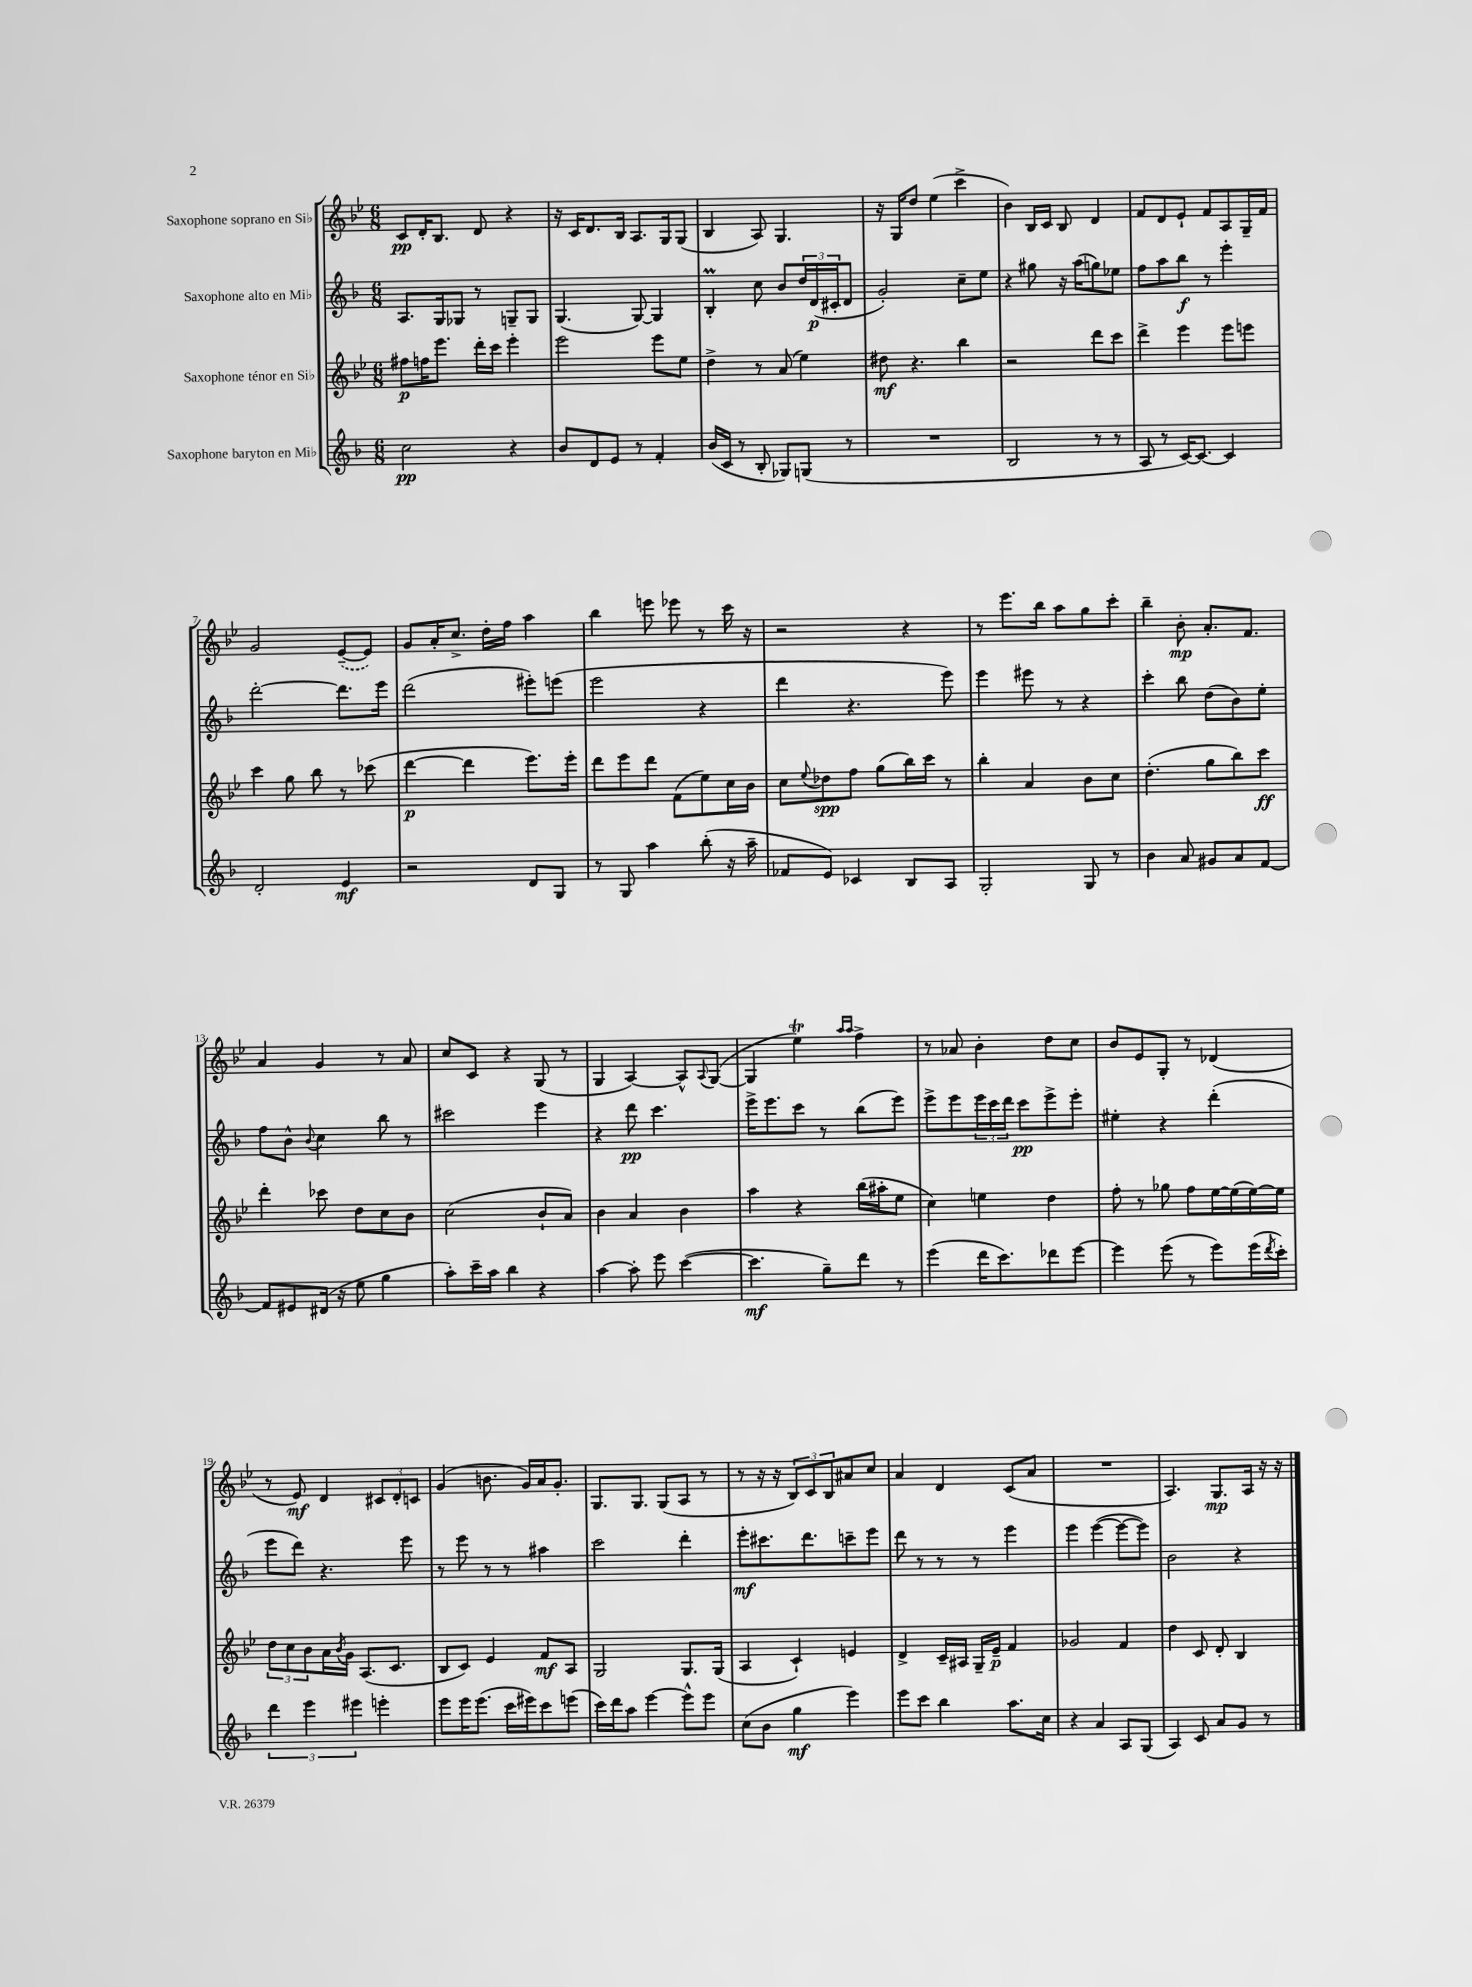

**kern	**dynam	**kern	**dynam	**kern	**dynam	**kern	**dynam
*part4	*part4	*part3	*part3	*part2	*part2	*part1	*part1
*staff4	*staff4	*staff3	*staff3	*staff2	*staff2	*staff1	*staff1
*I"Saxophone baryton en Mi♭	*	*I"Saxophone ténor en Si♭	*	*I"Saxophone alto en Mi♭	*	*I"Saxophone soprano en Si♭	*
*clefG2	*	*clefG2	*	*clefG2	*	*clefG2	*
*k[b-]	*	*k[b-e-]	*	*k[b-]	*	*k[b-e-]	*
*M6/8	*	*M6/8	*	*M6/8	*	*M6/8	*
=1	=1	=1	=1	=1	=1	=1	=1
2cc\	pp	8ff#X\L	p	8.A/L	.	8c/L	pp
.	.	16ffn\K	.	.	.	16d'/K	.
.	.	8.eee-\J	.	16G/k	.	8.B-/J	.
.	.	.	.	8G-X/J	.	.	.
.	.	16ddd'\LL	.	8r	.	8d/	.
.	.	16ccc\JJ	.	.	.	.	.
4r	.	4eee-'\	.	8Gn~/L	.	4r	.
.	.	.	.	8G/J	.	.	.
=2	=2	=2	=2	=2	=2	=2	=2
8b-/L	.	2eee-\	.	(4.G/	.	16r	.
.	.	.	.	.	.	16c/KL	.
8d/	.	.	.	.	.	8.d/	.
8e/J	.	.	.	.	.	.	.
.	.	.	.	.	.	16B-/Jk	.
8r	.	.	.	[8G/)	.	8.A/L	.
4f'/	.	8eee-\L	.	4G/]	.	.	.
.	.	.	.	.	.	16G/k	.
.	.	8ee-\J	.	.	.	(8G/J	.
=3	=3	=3	=3	=3	=3	=3	=3
(16b-/LL	.	4dd^\	.	4B-M'/	.	4B-/	.
16c/JJ	.	.	.	.	.	.	.
8r	.	.	.	.	.	.	.
8B-'/	.	8r	.	8cc\	.	8A/)	.
8G-X/L)	.	(8a/	.	8b-/L	.	4.G/	.
(8Gn/J	.	4ee-\)	.	24dd/L	.	.	.
.	.	.	.	(24d/	p	.	.
.	.	.	.	24c#X'/J	.	.	.
8r	.	.	.	8d/J	.	.	.
=4	=4	=4	=4	=4	=4	=4	=4
2.r	.	8dd#X\	mf	2g'/)	.	16r	.
.	.	.	.	.	.	16G/KL	.
.	.	4.r	.	.	.	8dd/J	.
.	.	.	.	.	.	(4ee-\	.
.	.	4bb-\	.	8cc~\L	.	4ccc^\	.
.	.	.	.	8ee\J	.	.	.
=5	=5	=5	=5	=5	=5	=5	=5
2B-/	.	2r	.	4r	.	4b-\)	.
.	.	.	.	8gg#X\	.	16B-/LL	.
.	.	.	.	.	.	16c/JJ	.
.	.	.	.	16r	.	8B-/	.
.	.	.	.	(16aa\KL	.	.	.
8r	.	8ddd\L	.	8ggn\)	.	4d/	.
8r	.	8ccc\J	.	8ee-X\J	.	.	.
=6	=6	=6	=6	=6	=6	=6	=6
8A/	.	4ddd^\	.	8ff\L	.	8f/L	.
8r	.	.	.	8aa\	.	8d/	.
[16c/KL)	.	4eee-\	.	8bb-\J	f	8e-`/J	.
8.c/J_	.	.	.	.	.	.	.
.	.	.	.	8r	.	8f/L	.
4c/]	.	8eee-\L	.	4eee'\	.	8A/	.
.	.	8eeen\J	.	.	.	16G~/L	.
.	.	.	.	.	.	16f/JJ	.
!!LO:LB:g=z
=7	=7	=7	=7	=7	=7	=7	=7
2d'/	.	4ccc\	.	[2ddd'\	.	2g/	.
.	.	8gg\	.	.	.	.	.
.	.	8bb-\	.	.	.	.	.
4e/	mf	8r	.	8.ddd\L]	.	([8e-~/L	.
.	.	(8ccc-X\	.	.	.	8e-/J])	.
.	.	.	.	16eee\Jk	.	.	.
=8	=8	=8	=8	=8	=8	=8	=8
2r	.	[4ddd\	p	(2ddd\	.	8g/L	.
.	.	.	.	.	.	16a'/K	.
.	.	.	.	.	.	8.cc^/J	.
.	.	4ddd\]	.	.	.	.	.
.	.	.	.	.	.	16dd'\LL	.
.	.	.	.	.	.	16ff\JJ	.
8d/L	.	8.eee-\L)	.	8eee#X'\L)	.	4aa\	.
8G/J	.	.	.	(8eeen\J	.	.	.
.	.	16eee-'\Jk	.	.	.	.	.
=9	=9	=9	=9	=9	=9	=9	=9
8r	.	8ddd\L	.	2eee\	.	4bb-\	.
8G/	.	8eee-\	.	.	.	.	.
4aa\	.	8ddd\J	.	.	.	8eeen\	.
.	.	(8f\L	.	.	.	8eee-X\	.
(8bb-'\	.	8ee-\)	.	4r	.	8r	.
16r	.	16cc\L	.	.	.	16ccc\	.
16aa~\	.	16b-\JJ	.	.	.	16r	.
=10	=10	=10	=10	=10	=10	=10	=10
8f-X/L	.	8cc\L	.	4ddd\	.	2r	.
.	.	8qqee-/	.	.	.	.	.
8e/J)	.	8dd-X\	spp	.	.	.	.
4c-X/	.	8ff\J	.	4.r	.	.	.
.	.	(8gg\L	.	.	.	.	.
8B-/L	.	16bb-\L)	.	.	.	4r	.
.	.	16ccc\JJ	.	.	.	.	.
8A/J	.	8r	.	8eee\)	.	.	.
=11	=11	=11	=11	=11	=11	=11	=11
2G'/	.	4bb-'\	.	4eee\	.	8r	.
.	.	.	.	.	.	8.eee-\L	.
.	.	4a/	.	8eee#X\	.	.	.
.	.	.	.	.	.	16bb-\Jk	.
.	.	.	.	8r	.	8aa\L	.
8G/	.	8b-\L	.	4r	.	8gg\	.
8r	.	8cc\J	.	.	.	8ccc'\J	.
=12	=12	=12	=12	=12	=12	=12	=12
4b-\	.	(4.dd'\	.	4ccc'\	.	4bb-~\	.
8a/	.	.	.	8bb-\	.	8b-'\	mp
8g#X/L	.	8gg\L	.	(8dd\L	.	8.a'/L	.
8a/	.	8bb-\)	.	8b-\)	.	.	.
.	.	.	.	.	.	8.f/J	.
[8f/J	.	8ccc\J	ff	8ee'\J	.	.	.
!!LO:LB:g=z
=13	=13	=13	=13	=13	=13	=13	=13
8f/L]	.	4ddd'\	.	8ff\L	.	4a/	.
8e#X/	.	.	.	8b-^^\J	.	.	.
.	.	.	.	8qqb-/	.	.	.
(16d#X/Jk	.	8ccc-X\	.	4cc\	.	4g/	.
16r	.	.	.	.	.	.	.
8ee\	.	8dd\L	.	.	.	.	.
4gg\	.	8cc\	.	8bb-\	.	8r	.
.	.	8b-\J	.	8r	.	8a/	.
=14	=14	=14	=14	=14	=14	=14	=14
8aa'\L)	.	(2cc\	.	2ccc#X\	.	8cc/L	.
16ccc~\L	.	.	.	.	.	8c/J	.
16aa\JJ	.	.	.	.	.	.	.
4bb-\	.	.	.	.	.	4r	.
4r	.	8b-`/L	.	4eee\	.	(8G/	.
.	.	8a/J)	.	.	.	8r	.
=15	=15	=15	=15	=15	=15	=15	=15
[4aa\	.	4b-\	.	4r	.	4G/	.
8aa'\]	.	4a/	.	8ddd\	pp	[4A/)	.
8eee\	.	.	.	4.ccc\	.	.	.
([4ccc\	.	4b-\	.	.	.	8A^^/L]	.
.	.	.	.	.	.	8qqA/	.
.	.	.	.	.	.	([8G/J	.
=16	=16	=16	=16	=16	=16	=16	=16
4.ccc\]	mf	4aa\	.	16eee^\KL	.	4G/]	.
.	.	.	.	8.eee\	.	.	.
.	.	4r	.	8ccc\J	.	4ee-T\)	.
8gg~\L)	.	.	.	8r	.	.	.
.	.	.	.	.	.	16qqaa/LL	.
.	.	.	.	.	.	16qqaa/JJ	.
8ddd\J	.	(16bb-\LL	.	(8bb-\L	.	4ff^\	.
.	.	16aa#X'\J	.	.	.	.	.
8r	.	8ee-\J	.	8eee\J)	.	.	.
=17	=17	=17	=17	=17	=17	=17	=17
(4eee\	.	4cc\)	.	8eee^\L	.	8r	.
.	.	.	.	8eee\	.	8a-X/	.
16ddd\KL	.	4een\	.	24eee\L	.	4b-'\	.
.	.	.	.	24ccc\	.	.	.
8.ccc\)	.	.	.	.	.	.	.
.	.	.	.	24ddd\JJ	.	.	.
.	.	.	.	8ccc\L	pp	.	.
8ddd-X\	.	4dd\	.	8eee^\	.	8dd\L	.
[8eee\J	.	.	.	8eee'\J	.	8cc\J	.
=18	=18	=18	=18	=18	=18	=18	=18
4eee\]	.	8ff'\	.	4ee#X'\	.	8b-/L	.
.	.	8r	.	.	.	8e-/	.
(8eee\	.	8gg-X\	.	4r	.	8G'/J	.
8r	.	8ff\L	.	.	.	8r	.
8eee\L)	.	[16ee-\L	.	(4ddd'\	.	(4d-X/	.
.	.	(16ee-\]	.	.	.	.	.
(16eee\L	.	[16ee-\)	.	.	.	.	.
8qddd/	.	.	.	.	.	.	.
16ccc'\JJ)	.	16ee-\JJ]	.	.	.	.	.
!!LO:LB:g=z
=19	=19	=19	=19	=19	=19	=19	=19
6ddd\	.	12dd\L	.	8eee\L	.	8r	.
.	.	12cc\	.	.	.	.	.
.	.	.	.	8ddd\J)	.	8e-/)	mf
6eee\	.	12b-\	.	.	.	.	.
.	.	16a\L	.	4.r	.	4d/	.
.	.	8qb-/	.	.	.	.	.
.	.	16g\JJ	.	.	.	.	.
6eee#X\	.	.	.	.	.	.	.
.	.	(8.A/L	.	.	.	.	.
4eeen'\	.	.	.	.	.	12c#X/L	.
.	.	8.c/J	.	.	.	.	.
.	.	.	.	.	.	12d'/	.
.	.	.	.	8eee\	.	.	.
.	.	.	.	.	.	12cn/J	.
=20	=20	=20	=20	=20	=20	=20	=20
8eee\L	.	8B-/L	.	8r	.	(4g/	.
16eee\K	.	8c/J)	.	8eee\	.	.	.
(8.eee\J	.	.	.	.	.	.	.
.	.	4e-/	.	8r	.	8.bn\	.
16ccc\LL	.	.	.	8r	.	.	.
16eee#X\J)	.	.	.	.	.	16g/LL)	.
8ccc\	.	8f/L	mf	4aa#X\	.	16a/J	.
.	.	.	.	.	.	8.g'/J	.
(8eeen\J	.	8A/J	.	.	.	.	.
=21	=21	=21	=21	=21	=21	=21	=21
16ccc\LL)	.	2G/	.	2ccc\	.	8.G/L	.
16ddd\J	.	.	.	.	.	.	.
8aa\J	.	.	.	.	.	.	.
.	.	.	.	.	.	8.G/J	.
[4eee\	.	.	.	.	.	.	.
.	.	.	.	.	.	(8G/L	.
8eee^^\L]	.	8.G/L	.	4ddd'\	.	8A/J	.
8eee\J	.	.	.	.	.	8r	.
.	.	(16G/Jk	.	.	.	.	.
=22	=22	=22	=22	=22	=22	=22	=22
(8cc\L	.	4A/	.	8eee'\L	mf	8r	.
8b-\J	.	.	.	8.ccc#X\	.	16r	.
.	.	.	.	.	.	16r	.
4gg\	mf	4c`/)	.	.	.	12B-/L)	.
.	.	.	.	8.ddd\	.	.	.
.	.	.	.	.	.	12c/	.
.	.	.	.	.	.	12B-/	.
4eee\)	.	4en/	.	8cccn~\	.	8a#X/	.
.	.	.	.	8eee\J	.	8cc/J	.
=23	=23	=23	=23	=23	=23	=23	=23
8eee\L	.	4d^/	.	8ddd\	.	4a/	.
8ccc\J	.	.	.	8r	.	.	.
4bb-\	.	16c~/LL	.	8r	.	4d/	.
.	.	16A#X/JJ	.	.	.	.	.
.	.	16G~/LL	.	8r	.	.	.
.	.	16e-~/JJ	p	.	.	.	.
8.aa\L	.	4f/	.	4eee\	.	(8c/L	.
.	.	.	.	.	.	8a/J	.
16cc\Jk	.	.	.	.	.	.	.
=24	=24	=24	=24	=24	=24	=24	=24
4r	.	2g-X/	.	4eee\	.	2.r	.
4a/	.	.	.	([4eee\	.	.	.
8A/L	.	4f/	.	8eee\L_	.	.	.
(8G/J	.	.	.	8eee\J])	.	.	.
=25	=25	=25	=25	=25	=25	=25	=25
4A/)	.	4dd\	.	2b-\	.	4.A/)	.
8c/	.	8c/	.	.	.	.	.
8a/L	.	8d'/	.	.	.	8.G/L	mp
8g/J	.	4B-/	.	4r	.	.	.
.	.	.	.	.	.	16A/Jk	.
8r	.	.	.	.	.	16r	.
.	.	.	.	.	.	16r	.
==	==	==	==	==	==	==	==
*-	*-	*-	*-	*-	*-	*-	*-
